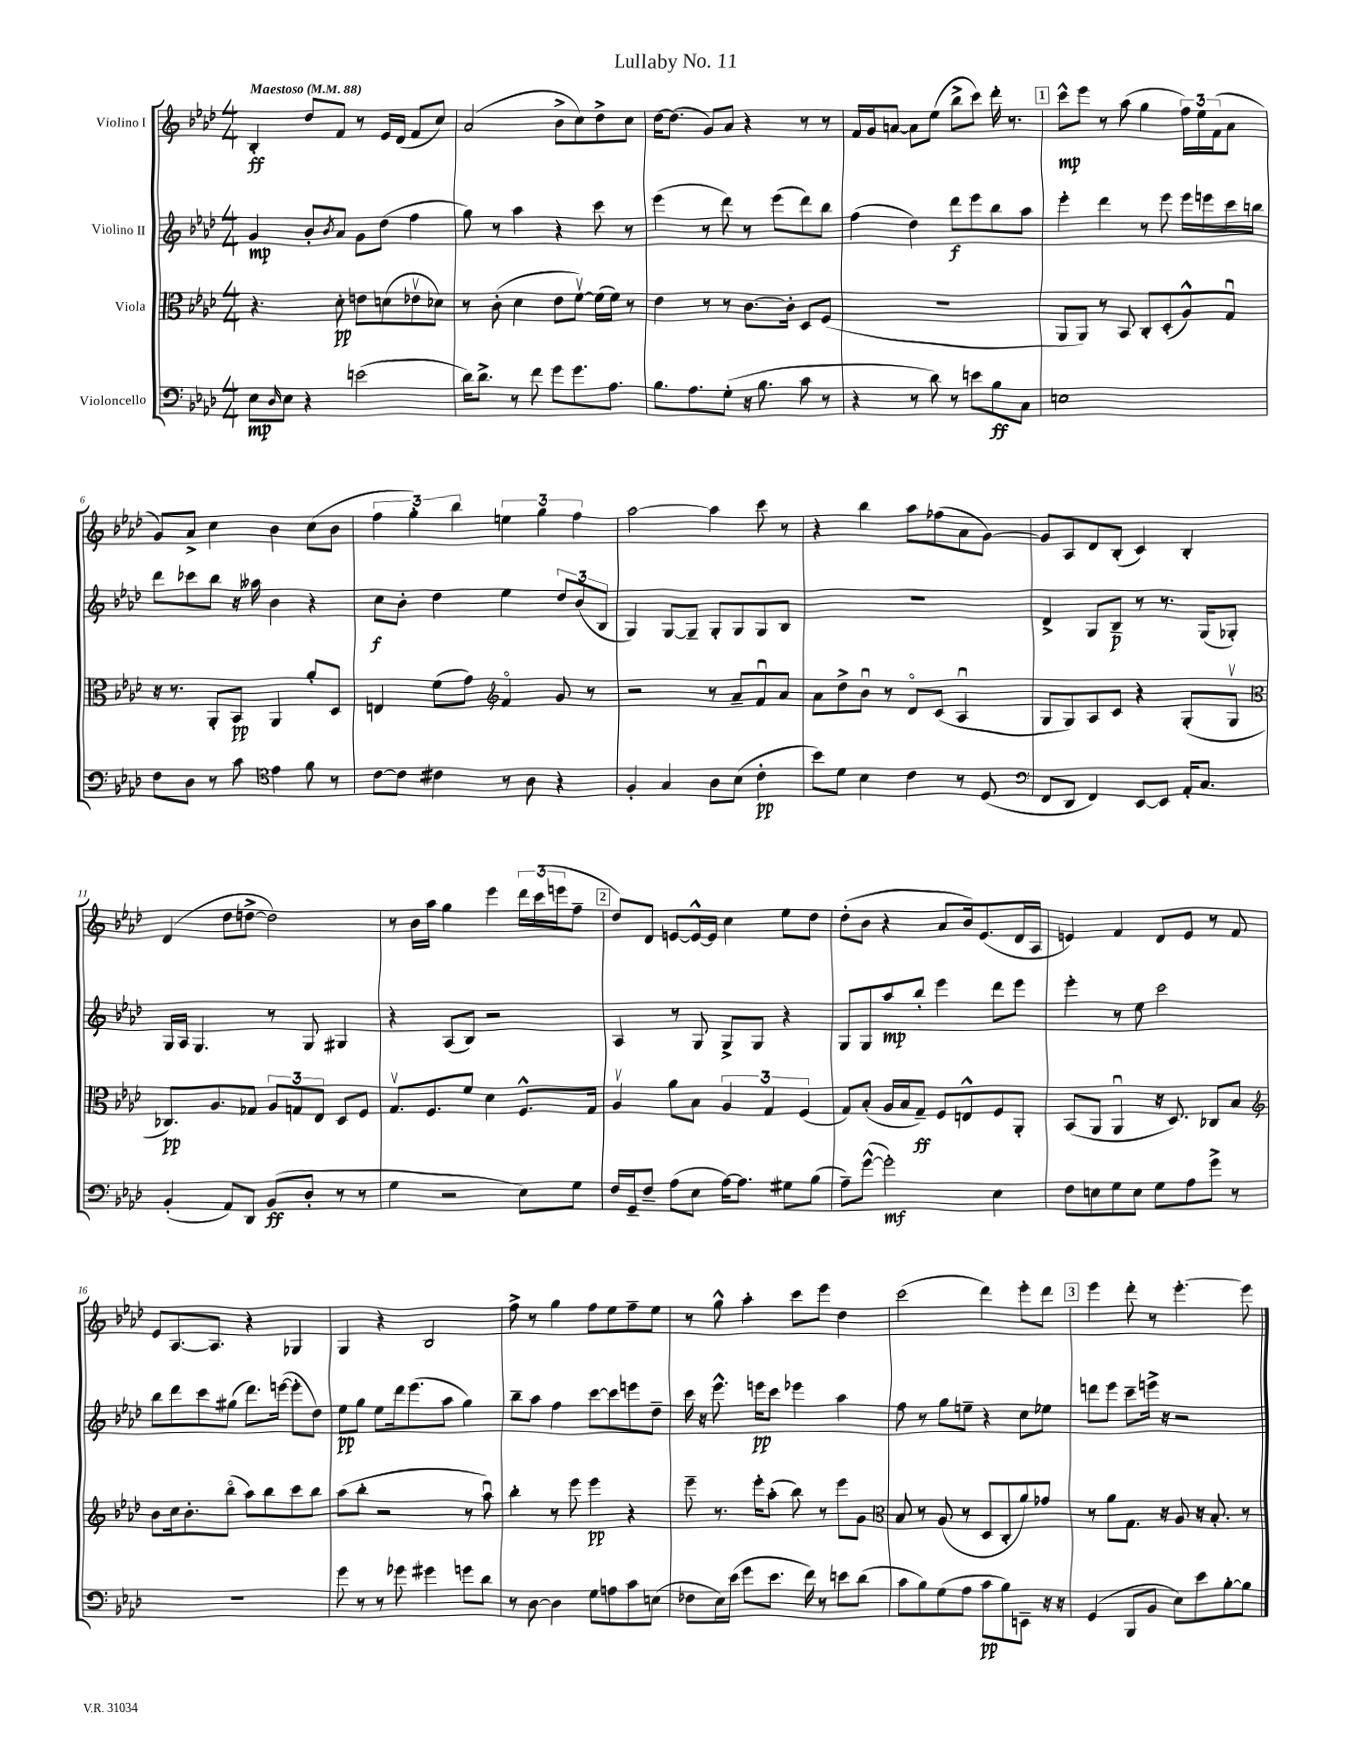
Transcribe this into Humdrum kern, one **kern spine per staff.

**kern	**dynam	**kern	**dynam	**kern	**dynam	**kern	**dynam
*part4	*part4	*part3	*part3	*part2	*part2	*part1	*part1
*staff4	*staff4	*staff3	*staff3	*staff2	*staff2	*staff1	*staff1
*I"Violoncello	*	*I"Viola	*	*I"Violino II	*	*I"Violino I	*
*clefF4	*	*clefC3	*	*clefG2	*	*clefG2	*
*k[b-e-a-d-]	*	*k[b-e-a-d-]	*	*k[b-e-a-d-]	*	*k[b-e-a-d-]	*
*M4/4	*	*M4/4	*	*M4/4	*	*M4/4	*
*MM88	*	*MM88	*	*MM88	*	*MM88	*
=1	=1	=1	=1	=1	=1	=1	=1
!	!	!	!	!	!	!LO:TX:a:B:t=Maestoso	!
8E-\L	mp	4.r	.	4g/	mp	4B-'/	ff
16qqD-/	.	.	.	.	.	.	.
8E-\J	.	.	.	.	.	.	.
4r	.	.	.	8b-'/L	.	8dd-/L	.
.	.	.	.	8qb-/	.	.	.
.	.	8d-'\	pp	8a-/J	.	8f/J	.
(2en\	.	8en\L	.	8g\L	.	8r	.
.	.	(8dn\	.	(8dd-\J	.	16e-/LL	.
.	.	.	.	.	.	(16d-/JJ	.
.	.	8e-Xv\	.	4ff\	.	8f/L	.
.	.	8d-X\J)	.	.	.	8cc/J)	.
=2	=2	=2	=2	=2	=2	=2	=2
16d-\KL)	.	8r	.	8gg\)	.	(2a-/	.
8.d-^\J	.	.	.	.	.	.	.
.	.	(8c'\	.	8r	.	.	.
8r	.	4d-\	.	4aa-\	.	.	.
8f\	.	.	.	.	.	.	.
8g\L	.	8e-\L	.	4r	.	8b-^\L	.
8.g\	.	[8fv\J)	.	.	.	8cc\)	.
.	.	(16f\LL]	.	8ccc\	.	8dd-^\	.
8.A-\J	.	16f\JJ)	.	.	.	.	.
.	.	8r	.	8r	.	8cc\J	.
=3	=3	=3	=3	=3	=3	=3	=3
8.B-\L	.	4e-\	.	(4eee-\	.	[16dd-\KL	.
.	.	.	.	.	.	(8.dd-\J]	.
8.A-\	.	.	.	.	.	.	.
.	.	8r	.	8r	.	8g/L)	.
(8G'\J	.	8r	.	8ddd-\)	.	8a-/J	.
16r	.	[8.c\L	.	8r	.	4r	.
8.B-\	.	.	.	.	.	.	.
.	.	.	.	(8eee-\L	.	.	.
.	.	16c'\Jk]	.	.	.	.	.
8c\	.	8D-/L	.	8ddd-\)	.	8r	.
8r	.	(8F/J	.	8bb-\J	.	8r	.
=4	=4	=4	=4	=4	=4	=4	=4
4r	.	1r	.	(4ff\	.	16f/LL	.
.	.	.	.	.	.	16g/J	.
.	.	.	.	.	.	[8an/J	.
8r	.	.	.	4dd-\)	.	8a\L]	.
8d-\)	.	.	.	.	.	(8ee-\J	.
8r	.	.	.	8ddd-\L	f	8bb-^\L	.
8en\L	.	.	.	8eee-\	.	8ccc\J)	.
8B-\	ff	.	.	8bb-\	.	16ddd-'\	.
.	.	.	.	.	.	8.r	.
8C\J	.	.	.	8aa-\J	.	.	.
!!LO:REH:place=s1:t=1
=5	=5	=5	=5	=5	=5	=5	=5
1En	.	8AA-/L	.	4eee-'\	.	8ccc^^\L	mp
.	.	8AA-/J)	.	.	.	8eee-\J	.
.	.	8r	.	4ddd-\	.	8r	.
.	.	8BB-/	.	.	.	(8aa-\	.
.	.	8C'/L	.	8r	.	4gg\	.
.	.	(8D-'/	.	8eee-\	.	.	.
.	.	8A-^^/)	.	16eee-\LL	.	24ff\LL)	.
.	.	.	.	.	.	24ee-\	.
.	.	.	.	16eeen\	.	.	.
.	.	.	.	.	.	(24f\J	.
.	.	8Gu/J	.	16ccc\	.	8a-\J	.
.	.	.	.	16bbn\JJ	.	.	.
!!LO:LB:g=z
=6	=6	=6	=6	=6	=6	=6	=6
8F\L	.	16r	.	8ddd-\L	.	8g/L)	.
.	.	8.r	.	.	.	.	.
8D-\J	.	.	.	8ccc-X\	.	8a-^/J	.
8r	.	8AA-'/L	.	8bb-\J	.	4cc\	.
8c\	.	8BB-/J	pp	16r	.	.	.
.	.	.	.	16aa--X\	.	.	.
*clefC4	*	*	*	*	*	*	*
4e-\	.	4AA-/	.	4b-\	.	4b-\	.
8f\	.	8a-'/L	.	4r	.	(8cc\L	.
8r	.	8D-/J	.	.	.	8b-\J	.
=7	=7	=7	=7	=7	=7	=7	=7
[8c\L	.	4En/	.	8cc\L	f	6ff\	.
8c\J]	.	.	.	8b-'\J	.	.	.
.	.	.	.	.	.	6gg'\)	.
4c#X\	.	(8f\L	.	4dd-\	.	.	.
.	.	.	.	.	.	6bb-\	.
.	.	8g\J)	.	.	.	.	.
*	*	*clefG2	*	*	*	*	*
8r	.	4f/	.	4ee-\	.	6een\	.
8A-\	.	.	.	.	.	.	.
.	.	.	.	.	.	6gg\	.
4r	.	8g/	.	12dd-/L	.	.	.
.	.	.	.	(12b-/	.	6ff\	.
.	.	8r	.	.	.	.	.
.	.	.	.	12B-/J	.	.	.
=8	=8	=8	=8	=8	=8	=8	=8
4F'/	.	2r	.	4G/)	.	[2aa-\	.
4G/	.	.	.	[8G/L	.	.	.
.	.	.	.	8G~/J]	.	.	.
8A-\L	.	8r	.	8G'/L	.	4aa-\]	.
(8B-\J	.	8a-~/L	.	8G/	.	.	.
4c'\	pp	8fu/	.	8G/	.	8ccc\	.
.	.	8a-/J	.	8B-/J	.	8r	.
=9	=9	=9	=9	=9	=9	=9	=9
8b-\L)	.	8a-\L	.	1r	.	4r	.
8d-\J	.	8dd-^\	.	.	.	.	.
4B-\	.	8b-u\J	.	.	.	4bb-\	.
.	.	8r	.	.	.	.	.
4c\	.	8d-/L	.	.	.	8aa-\L	.
.	.	(8c/J	.	.	.	(8ff-X\	.
8r	.	4A-u/	.	.	.	8a-\	.
(8D-/	.	.	.	.	.	[8g\J)	.
=10	=10	=10	=10	=10	=10	=10	=10
*clefF4	*	*	*	*	*	*	*
8FF/L	.	8G/L	.	4d-^/	.	8g/L]	.
8DD-/J	.	8G/)	.	.	.	8A-/	.
4FF/)	.	8A-/	.	8G/L	.	8d-/	.
.	.	8c/J	.	8B-~/J	p	(8B-'/J	.
[8EE-/L	.	4r	.	8r	.	4c/)	.
8EE-/J]	.	.	.	8.r	.	.	.
16AA-'/KL	.	(8G'/L	.	.	.	4B-'/	.
8.C/J	.	.	.	(16G/KL	.	.	.
.	.	8Gv/J	.	8G-X'/J)	.	.	.
!!LO:LB:g=z
=11	=11	=11	=11	=11	=11	=11	=11
*	*	*clefC3	*	*	*	*	*
(4BB-'/	.	8.C-X/L)	pp	16G/LL	.	(4d-/	.
.	.	.	.	16A-/JJ	.	.	.
.	.	.	.	4.G/	.	.	.
.	.	8.A-/	.	.	.	.	.
8AA-/L)	.	.	.	.	.	8dd-\L	.
8DD-/J	.	8G-X/J	.	.	.	[8ddn^\J	.
(8BB-/L	ff	12A-/L	.	8r	.	2dd\])	.
.	.	12Gn/	.	.	.	.	.
8D-'/J	.	.	.	8G/	.	.	.
.	.	12E-/J	.	.	.	.	.
8r	.	8D-/L	.	4G#X/	.	.	.
8r	.	8F/J	.	.	.	.	.
=12	=12	=12	=12	=12	=12	=12	=12
4G\	.	8.Gv/L	.	4r	.	8r	.
.	.	.	.	.	.	16b-\LL	.
.	.	8.F/	.	.	.	16aa-\JJ	.
2r	.	.	.	(8A-/L	.	4gg\	.
.	.	8f/J	.	8B-/J)	.	.	.
.	.	4d-\	.	2r	.	4eee-\	.
8E-\L)	.	8.F^^/L	.	.	.	24ddd-\LL	.
.	.	.	.	.	.	(24ccc\	.
.	.	.	.	.	.	24eeen\J	.
8G\J	.	.	.	.	.	8ff~\J	.
.	.	16G/Jk	.	.	.	.	.
!!LO:REH:place=s1:t=2
=13	=13	=13	=13	=13	=13	=13	=13
16F/LL	.	4A-v/	.	4A-/	.	8dd-/L)	.
16GG~/J	.	.	.	.	.	.	.
8F~/J	.	.	.	.	.	8d-/J	.
(8A-\L	.	8a-\L	.	8r	.	[8en/L	.
8E-\J	.	8B-\J	.	8G/	.	16e^^/L_	.
.	.	.	.	.	.	16e/JJ]	.
[16A-\KL)	.	6A-/	.	8G^/L	.	4cc\	.
8.A-\J]	.	.	.	.	.	.	.
.	.	.	.	8G/J	.	.	.
.	.	6G/	.	.	.	.	.
8G#X\L	.	.	.	4r	.	8ee-\L	.
.	.	(6F/	.	.	.	.	.
(8B-\J	.	.	.	.	.	8dd-\J	.
=14	=14	=14	=14	=14	=14	=14	=14
8A-~\L)	.	8G/L)	.	8G/L	.	(8dd-'\L	.
([8g^^\J	.	(8B-'/J	.	8G/	.	8b-\J	.
2g'\])	mf	16A-/LL	.	8aa-/	mp	4r	.
.	.	16B-/J	.	.	.	.	.
.	.	8G~/J)	ff	8bb-'/J	.	.	.
.	.	8F/L	.	4eee-\	.	8a-/L	.
.	.	8En^^/	.	.	.	16b-/k)	.
.	.	.	.	.	.	(8.e-/	.
4E-\	.	8F/	.	8ddd-\L	.	.	.
.	.	8AA-'/J	.	8eee-\J	.	16d-/L	.
.	.	.	.	.	.	16A-/JJ	.
=15	=15	=15	=15	=15	=15	=15	=15
8F\L	.	(8BB-/L	.	4eee-'\	.	4en/)	.
8En\	.	8AA-/J	.	.	.	.	.
8G\	.	4AA-u/	.	8r	.	4f/	.
8E\J	.	.	.	8ee-\	.	.	.
8G\L	.	16r	.	2ccc\	.	8d-/L	.
.	.	8.D-/)	.	.	.	.	.
8A-\	.	.	.	.	.	8e/J	.
8g^\J	.	8C-X/L	.	.	.	8r	.
8r	.	8B-/J	.	.	.	8f/	.
!!LO:LB:g=z
=16	=16	=16	=16	=16	=16	=16	=16
*	*	*clefG2	*	*	*	*	*
1r	.	8b-\L	.	8bb-\L	.	8e-/L	.
.	.	16cc\k	.	8ddd-\	.	[8.A-/	.
.	.	8.b-'\	.	.	.	.	.
.	.	.	.	8ccc\	.	.	.
.	.	.	.	.	.	8.A-/J]	.
.	.	(8bb-\J	.	(8gg#X\J	.	.	.
.	.	8aa-\L)	.	8.ddd-\L)	.	4r	.
.	.	8bb-\	.	.	.	.	.
.	.	.	.	([16eeen\Jk	.	.	.
.	.	8ccc\	.	8eee'\L]	.	4G-X/	.
.	.	8bb-\J	.	8dd-\J)	.	.	.
=17	=17	=17	=17	=17	=17	=17	=17
8g\	.	(8aa-\L	.	8ee-\L	pp	4G/	.
8r	.	8bb-'\J	.	8gg\J	.	.	.
8r	.	2r	.	8ee-\L	.	4r	.
8g-X\	.	.	.	16ddd-\k	.	.	.
.	.	.	.	(8.eee-\	.	.	.
4g#X\	.	.	.	.	.	2B-/	.
.	.	.	.	8aa-\J	.	.	.
8gn\L	.	8r	.	4gg\)	.	.	.
8d-\J	.	8aa-u\)	.	.	.	.	.
=18	=18	=18	=18	=18	=18	=18	=18
8r	.	4bb-'\	.	8bb-~\L	.	8ff^\	.
[8D-\	.	.	.	8aa-\J	.	8r	.
4D-\]	.	8r	.	4ff\	.	4gg\	.
.	.	8eee-\	.	.	.	.	.
8G\L	.	4eee-\	pp	[8ccc\L	.	8ff\L	.
8An\	.	.	.	8ccc\]	.	8ee-\	.
8c\	.	4r	.	8eeen\	.	8ff~\	.
(8En\J	.	.	.	8dd-~\J	.	8ee-\J	.
=19	=19	=19	=19	=19	=19	=19	=19
8F-X\L	.	8eee-~\	.	16ccc\	.	8r	.
.	.	.	.	16r	.	.	.
16E-\L)	.	8.r	.	8.eee-^^\	.	8gg^^\	.
(16e-\JJ	.	.	.	.	.	.	.
8g\L	.	.	.	.	.	4aa-'\	.
.	.	16eee-'\KL	.	16eeen\KL	pp	.	.
8.e-\J	.	(8aa-'\J	.	8ccc\J	.	.	.
.	.	8bb-\)	.	4eee-X\	.	8ccc\L	.
16f\)	.	.	.	.	.	.	.
8r	.	8r	.	.	.	8eee-\J	.
8en\L	.	8eee-\L	.	4aa-\	.	4dd-\	.
(8d-\J	.	8g\J	.	.	.	.	.
=20	=20	=20	=20	=20	=20	=20	=20
*	*	*clefC3	*	*	*	*	*
8c\L	.	8B-/	.	8ff\	.	(2ccc\	.
8B-\)	.	8r	.	8r	.	.	.
(8G\	.	(8A-/	.	8gg\L	.	.	.
8A-\J	.	8r	.	8een~\J	.	.	.
8c\L	pp	8D-/L	.	4r	.	4ddd-\)	.
8B-\)	.	8C'/	.	.	.	.	.
8EEn~\J	.	8a-/)	.	8cc\L	.	8eee-'\L	.
16r	.	8g-X/J	.	8ee-X\J	.	8ddd-\J	.
16r	.	.	.	.	.	.	.
!!LO:REH:place=s1:t=3
=21	=21	=21	=21	=21	=21	=21	=21
(4GG/	.	8r	.	8dddn\L	.	4eee-\	.
.	.	8a-\L	.	8eee-\J	.	.	.
8BBB-/L	.	8.G\J	.	8ccc~\L	.	8ddd-'\	.
8BB-/J	.	.	.	16eeen^\Jk	.	8r	.
.	.	16r	.	16r	.	.	.
8E-\L)	.	8A-/	.	2r	.	[4.eee-'\	.
8e-\	.	16r	.	.	.	.	.
.	.	8.B-'/	.	.	.	.	.
[8B-'\	.	.	.	.	.	.	.
8B-\J]	.	8r	.	.	.	8eee-\]	.
==	==	==	==	==	==	==	==
*-	*-	*-	*-	*-	*-	*-	*-
